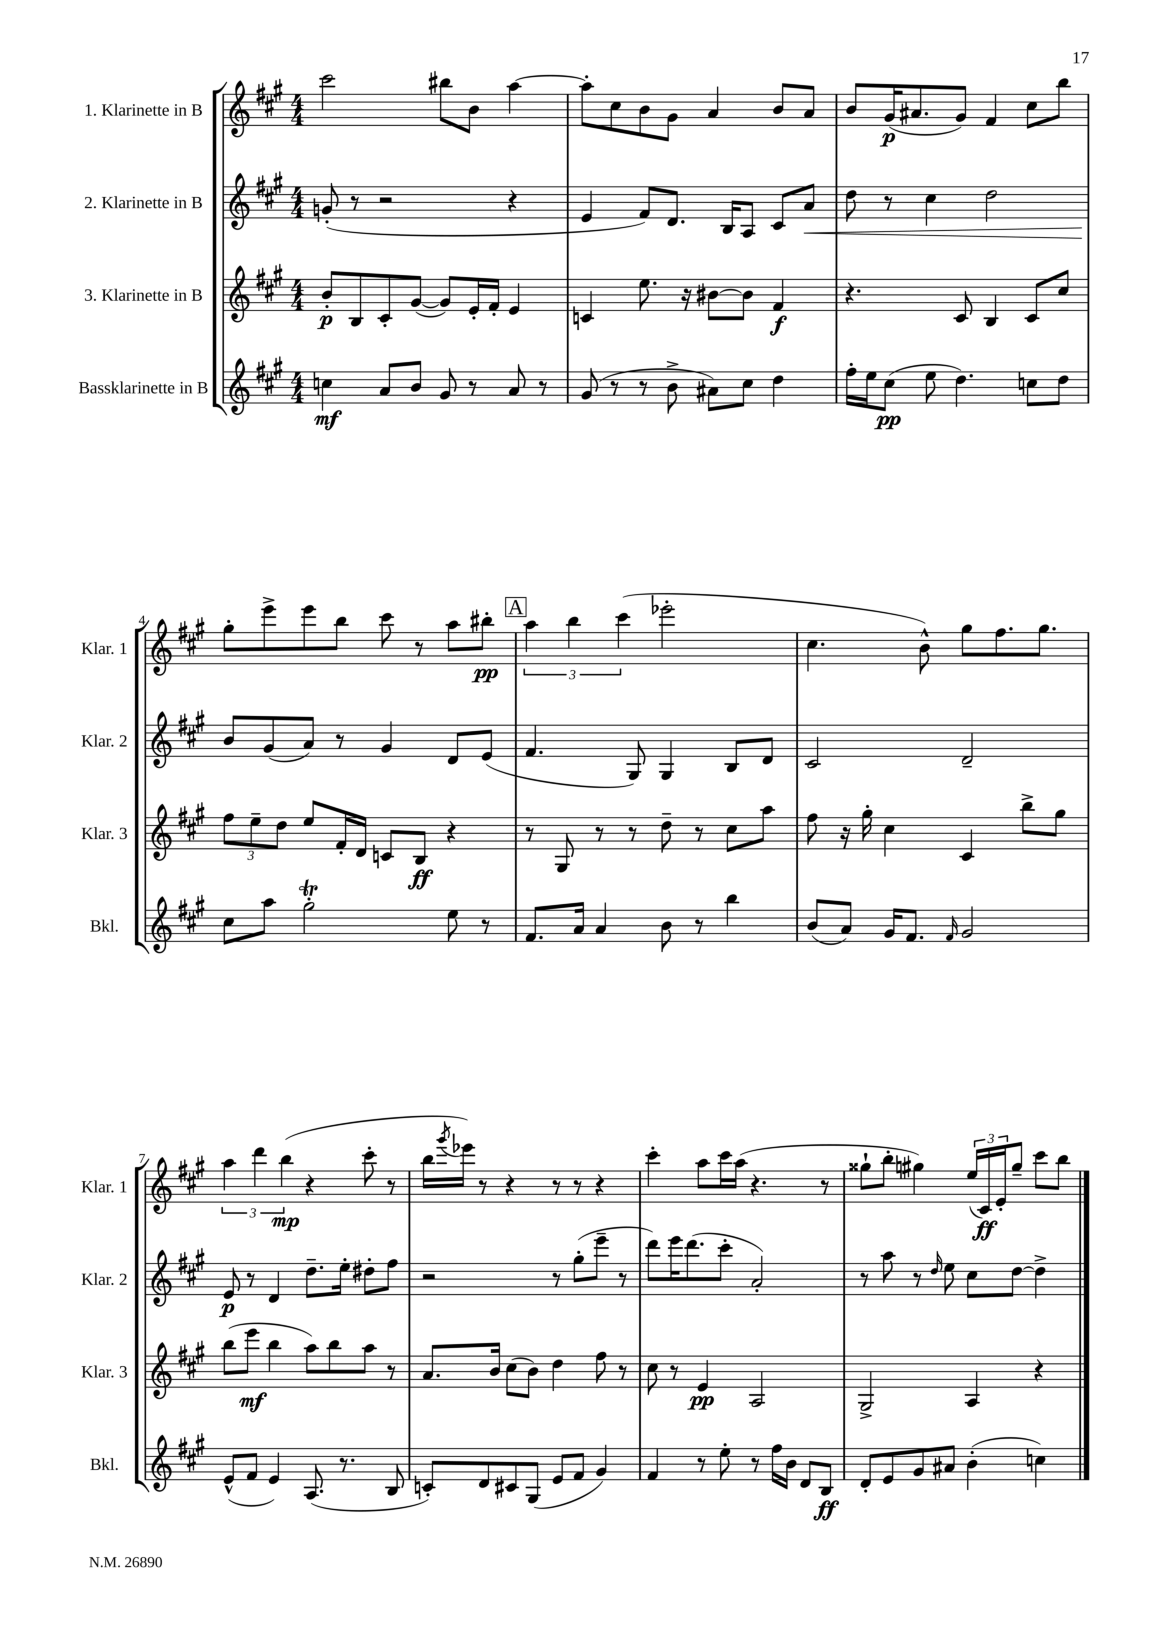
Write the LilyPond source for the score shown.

<<
\new StaffGroup <<
\new Staff = "s0" \with { instrumentName = "1. Klarinette in B" shortInstrumentName = "Klar. 1" } {
    \clef treble \key a \major \numericTimeSignature \time 4/4
    cis'''2 bis''8 b'8 a''4~ |
    a''8-. cis''8 b'8 gis'8 a'4 b'8 a'8 |
    b'8 gis'16\p( ais'8. gis'8) fis'4 cis''8 b''8 |
    gis''8-. e'''8-> e'''8 b''8 cis'''8 r8 a''8 bis''8-.\pp |
    \mark \markup { \box "A" } \tuplet 3/2 { a''4 b''4 cis'''4( } ees'''2-. |
    cis''4. b'8-^) gis''8 fis''8. gis''8. |
    \tuplet 3/2 { a''4 d'''4 b''4\mp( } r4 cis'''8-. r8 |
    b''16 \acciaccatura { gis'''8 } ees'''16) r8 r4 r8 r8 r4 |
    cis'''4-. a''8 cis'''16 a''16( r4. r8 |
    gisis''8-! b''8-. gis''4) \tuplet 3/2 { e''16( cis'16\ff) e'16-. } gis''8-- cis'''8 b''8 \bar "|." |
}
\new Staff = "s1" \with { instrumentName = "2. Klarinette in B" shortInstrumentName = "Klar. 2" } {
    \clef treble \key a \major \numericTimeSignature \time 4/4
    g'8-.( r8 r2 r4 |
    e'4 fis'8) d'8. b16 a8 cis'8 a'8\< |
    d''8 r8 cis''4 d''2 |
    b'8\! gis'8( a'8) r8 gis'4 d'8 e'8( |
    \mark \markup { \box "A" } fis'4. gis8) gis4 b8 d'8 |
    cis'2 d'2-- |
    e'8\p r8 d'4 d''8.-- e''16-. dis''8-. fis''8 |
    r2 r8 gis''8-.( e'''8-- r8 |
    d'''8) e'''16 d'''8.( cis'''8-. a'2-.) |
    r8 a''8 r8 \grace { d''16 } e''8 cis''8 d''8~ d''4-> \bar "|." |
}
\new Staff = "s2" \with { instrumentName = "3. Klarinette in B" shortInstrumentName = "Klar. 3" } {
    \clef treble \key a \major \numericTimeSignature \time 4/4
    b'8-.\p b8 cis'8-. gis'8~( gis'8) e'16-. fis'16-. e'4 |
    c'4 e''8. r16 bis'8~ bis'8 fis'4\f |
    r4. cis'8 b4 cis'8 cis''8 |
    \tuplet 3/2 { fis''8 e''8-- d''8 } e''8 fis'16-. d'16 c'8 b8\ff r4 |
    \mark \markup { \box "A" } r8 gis8 r8 r8 d''8-- r8 cis''8 a''8 |
    fis''8 r16 gis''16-. cis''4 cis'4 b''8-> gis''8 |
    b''8( e'''8\mf b''4 a''8) b''8 a''8 r8 |
    a'8. b'16 cis''8( b'8) d''4 fis''8 r8 |
    cis''8 r8 e'4\pp a2 |
    gis2-> a4 r4 \bar "|." |
}
\new Staff = "s3" \with { instrumentName = "Bassklarinette in B" shortInstrumentName = "Bkl." } {
    \clef treble \key a \major \numericTimeSignature \time 4/4
    c''4\mf a'8 b'8 gis'8 r8 a'8 r8 |
    gis'8( r8 r8 b'8-> ais'8) cis''8 d''4 |
    fis''16-. e''16 cis''8\pp( e''8 d''4.) c''8 d''8 |
    cis''8 a''8 gis''2-.\trill e''8 r8 |
    \mark \markup { \box "A" } fis'8. a'16 a'4 b'8 r8 b''4 |
    b'8( a'8) gis'16 fis'8. \grace { fis'16 } gis'2 |
    e'8-^( fis'8 e'4) a8.( r8. b8 |
    c'8-.) d'8 cis'8 gis8( e'8 fis'8 gis'4) |
    fis'4 r8 e''8-. r8 fis''16 b'16 d'8 b8\ff |
    d'8-. e'8 gis'8 ais'8 b'4-.( c''4) \bar "|." |
}
>>
>>
